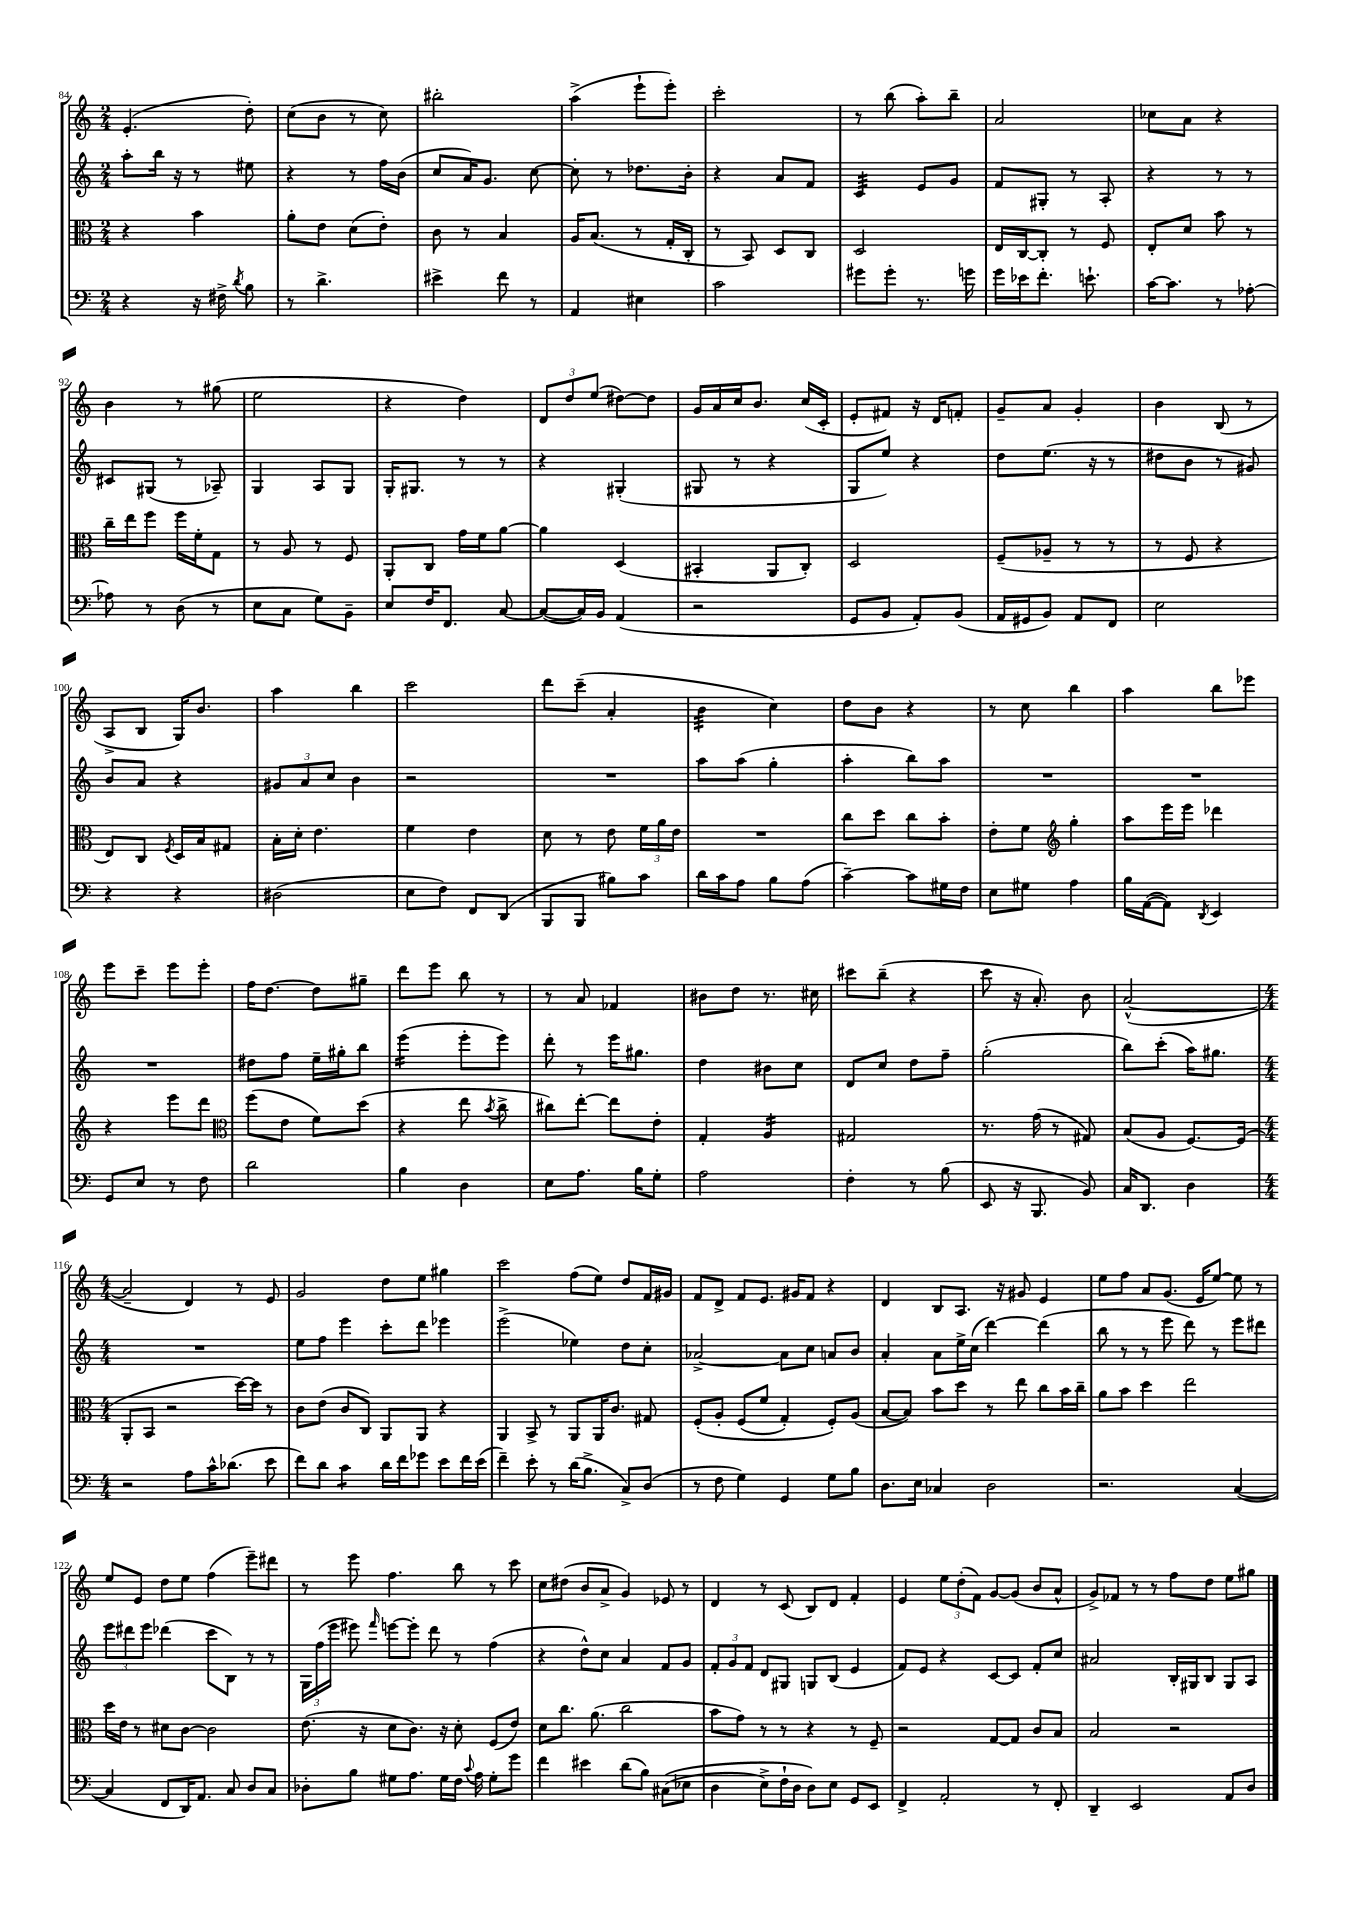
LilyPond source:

<<
\new StaffGroup <<
\new Staff = "s0" {
    \clef treble \key c \major \numericTimeSignature \time 2/4
    \autoBeamOff e'4.-.( d''8-.) |
    c''8[( b'8] r8 c''8) |
    bis''2-. |
    a''4->( e'''8[-! e'''8]-.) |
    c'''2-. |
    r8 b''8( a''8[-.) b''8]-- |
    a'2 |
    ces''8[ a'8] r4 |
    b'4 r8 gis''8( |
    e''2 |
    r4 d''4) |
    \tuplet 3/2 { d'8[ d''8 e''8]( } dis''8[~) dis''8] |
    g'16[ a'16 c''16 b'8.] c''16[( c'16]-. |
    e'8[-. fis'8]) r16 d'16[ f'8]-. |
    g'8[-- a'8] g'4-. |
    b'4 b8( r8 |
    a8[-> b8] g16[) b'8.] |
    a''4 b''4 |
    c'''2 |
    d'''8[ c'''8]--( a'4-. |
    b'4:32 c''4) |
    d''8[ b'8] r4 |
    r8 c''8 b''4 |
    a''4 b''8[ ees'''8] |
    e'''8[ c'''8]-- e'''8[ e'''8]-. |
    f''16[ d''8.]~ d''8[ gis''8]-- |
    d'''8[ e'''8] b''8 r8 |
    r8 a'8 fes'4 |
    bis'8[ d''8] r8. cis''16 |
    cis'''8[ b''8]--( r4 |
    c'''8 r16 a'8.-.) b'8 |
    a'2~-^( |
    \numericTimeSignature \time 4/4 a'2-- d'4) r8 e'8 |
    g'2 d''8[ e''8] gis''4 |
    c'''2 f''8[( e''8]) d''8[ f'16 gis'16] |
    f'8[ d'8]-> f'8[ e'8.] gis'16[ f'8] r4 |
    d'4 b8[ a8.] r16 gis'8 e'4 |
    e''8[ f''8] a'8[ g'8.]( e'16[ e''8]~) e''8 r8 |
    e''8[ e'8] d''8[ e''8] f''4( e'''8[--) dis'''8] |
    r8 e'''8 f''4. b''8 r8 c'''8 |
    c''8[ dis''8]( b'8[ a'8]-> g'4) ees'8 r8 |
    d'4 r8 c'8( b8[) d'8] f'4-. |
    e'4 \tuplet 3/2 { e''8[ d''8-.( f'8]) } g'8[~ g'8]( b'8[ a'8]-^ |
    g'8[->) fes'8] r8 r8 f''8[ d''8] e''8[ gis''8] \bar "|." |
}
\new Staff = "s1" {
    \clef treble \key c \major \numericTimeSignature \time 2/4
    \autoBeamOff a''8[-. b''16] r16 r8 eis''8 |
    r4 r8 f''16[ b'16]( |
    c''8[ a'16) g'8.] c''8~ |
    c''8-. r8 des''8.[ b'16]-. |
    r4 a'8[ f'8] |
    c'4:32 e'8[ g'8] |
    f'8[ gis8]-. r8 a8-. |
    r4 r8 r8 |
    cis'8[ gis8]( r8 aes8--) |
    g4 a8[ g8] |
    g16[-. gis8.] r8 r8 |
    r4 gis4-.( |
    gis8 r8 r4 |
    g8[ e''8]) r4 |
    d''8[ e''8.]( r16 r8 |
    dis''8[ b'8] r8 gis'8) |
    b'8[ a'8] r4 |
    \tuplet 3/2 { gis'8[ a'8 c''8] } b'4 |
    r2 |
    R2 |
    a''8[ a''8]( g''4-. |
    a''4-. b''8[) a''8] |
    R2 |
    R2 |
    R2 |
    dis''8[ f''8] e''16[-- gis''16-. b''8] |
    e'''4:16( e'''8[-. e'''8]) |
    d'''8-. r8 e'''16[ gis''8.] |
    d''4 bis'8[ c''8] |
    d'8[ c''8] d''8[ f''8]-- |
    g''2-.( |
    b''8[) c'''8]-.( a''16[) gis''8.] |
    \numericTimeSignature \time 4/4 R1 |
    e''8[ f''8] e'''4 c'''8[-. d'''8] ees'''4 |
    e'''2->( ees''4) d''8[ c''8]-. |
    aes'2~-> aes'8[ c''8] a'8[ b'8] |
    a'4-. a'8[ e''16-> c''16]( d'''4~) d'''4( |
    b''8 r8 r8 e'''8 d'''8) r8 e'''8[ dis'''8] |
    \tuplet 3/2 { e'''8[ dis'''8 e'''8] } des'''4( c'''8[ b8]) r8 r8 |
    \tuplet 3/2 { g16[ f''16( e'''16] } eis'''8) \grace { f'''16 } e'''8[~ e'''8]-. d'''8 r8 f''4( |
    r4 d''8[-^) c''8] a'4 f'8[ g'8] |
    \tuplet 3/2 { f'8[-. g'8 f'8] } d'8[ gis8] g8[ b8]( e'4 |
    f'8[) e'8] r4 c'8[~ c'8] f'8[-. c''8] |
    ais'2 b16[-. gis16 b8] gis8[ a8] \bar "|." |
}
\new Staff = "s2" {
    \clef alto \key c \major \numericTimeSignature \time 2/4
    \autoBeamOff r4 b'4 |
    a'8[-. e'8] d'8[( e'8]-.) |
    c'8 r8 b4 |
    a16[ b8.]( r8 g16[-. c16]-. |
    r8 b,8) d8[ c8] |
    d2 |
    e16[ c16~ c8]-. r8 f8 |
    e8[-. d'8] b'8 r8 |
    c''16[-- e''16 f''8] f''16[ f'16-. g8] |
    r8 a8 r8 f8 |
    a,8[-. c8] g'16[ f'16 a'8]~ |
    a'4 d4( |
    bis,4-. a,8[ c8]-.) |
    d2 |
    f8[--( aes8]-- r8 r8 |
    r8 f8 r4 |
    e8[) c8] \acciaccatura { f8 } d16[ b16 gis8] |
    b16[-. d'16]-. e'4. |
    f'4 e'4 |
    d'8 r8 e'8 \tuplet 3/2 { f'16[ a'16 e'16] } |
    R2 |
    c''8[ d''8] c''8[ b'8]-. |
    e'8[-. f'8] \clef treble g''4-. |
    a''8[ e'''16 e'''16] des'''4 |
    r4 e'''8[ d'''8] |
    \clef alto f''8[( e'8] f'8[) d''8]( |
    r4 e''8 \acciaccatura { b'8 } c''8-> |
    cis''8[) e''8]~-. e''8[ e'8]-. |
    g4-. a4:16 |
    gis2 |
    r8. g'16( r8 gis8) |
    b8[( a8] f8.[~) f16]( |
    \numericTimeSignature \time 4/4 a,8[-. b,8] r2 d''16[~) d''16] r8 |
    c'8[ e'8]( c'8[ c8]) a,8[ a,8] r4 |
    a,4 b,8-> r8 a,8[ a,16 c'8.] gis8 |
    f8[-.\( a8]-. f8[( f'8] g4-.) f8[-.\) a8]( |
    b8[~ b8]) b'8[ d''8] r8 e''8 c''8[ b'16 c''16]-- |
    a'8[ b'8] d''4 e''2 |
    d''16[ e'16] r8 dis'8[ c'8]~ c'2 |
    e'8.( r16 d'8[ c'8.]) r16 d'8-. f8[( e'8]) |
    d'8[ c''8.] a'8.( c''2 |
    b'8[ g'8]) r8 r8 r4 r8 f8-- |
    r2 g8[~ g8] c'8[ b8] |
    b2 r2 \bar "|." |
}
\new Staff = "s3" {
    \clef bass \key c \major \numericTimeSignature \time 2/4
    \autoBeamOff r4 r16 fis16-> \acciaccatura { d'8 } b8 |
    r8 d'4.-> |
    eis'4-> f'8 r8 |
    a,4 eis4 |
    c'2 |
    gis'8[ gis'8]-. r8. g'16 |
    g'16[ ees'16 f'8.]-. e'8.-! |
    c'16[~ c'8.] r8 aes8~-. |
    aes8 r8 d8( r8 |
    e8[ c8] g8[) b,8]-- |
    e8[ f16 f,8.] c8~ |
    c8[~( c16) b,16] a,4( |
    r2 |
    g,8[ b,8] a,8[-.) b,8]( |
    a,16[ gis,16 b,8]) a,8[ f,8] |
    e2 |
    r4 r4 |
    dis2( |
    e8[ f8]) f,8[ d,8]( |
    b,,8[ b,,8] bis8[) c'8] |
    d'16[ c'16 a8] b8[ a8]( |
    c'4~--) c'8[ gis16 f16] |
    e8[ gis8] a4 |
    b16[ a,16~( a,8]) \acciaccatura { d,8 } e,4 |
    g,8[ e8] r8 f8 |
    d'2 |
    b4 d4 |
    e8[ a8.] b16[ g8]-. |
    a2 |
    f4-. r8 b8( |
    e,8 r16 b,,8. b,8) |
    c16[ d,8.] d4 |
    \numericTimeSignature \time 4/4 r2 a8[ c'16-^ des'8.]( e'8 |
    f'8[) d'8] c'4:8 d'16[ f'16 ges'8] e'8[ f'16 e'16]( |
    f'4--) e'8-. r8 d'16[( b8.]-> c8[->) d8]( |
    r8 f8 g4) g,4 g8[ b8] |
    d8.[ e16] ces4 d2 |
    r2. c4~( |
    c4 f,8[ d,16) a,8.] c8 d8[ c8] |
    des8[-. b8] gis8[ a8.] gis16[ f16] \appoggiatura { c'8 } a16 gis8[-. g'8] |
    f'4 eis'4 d'8[( b8]) cis8[(\( ees8] |
    d4 e8[->) f16-! d16] d8[\) e8] g,8[ e,8] |
    f,4-> a,2-. r8 f,8-. |
    d,4-- e,2 a,8[ d8] \bar "|." |
}
>>
>>
\layout { \context { \Score currentBarNumber = #84 } }
